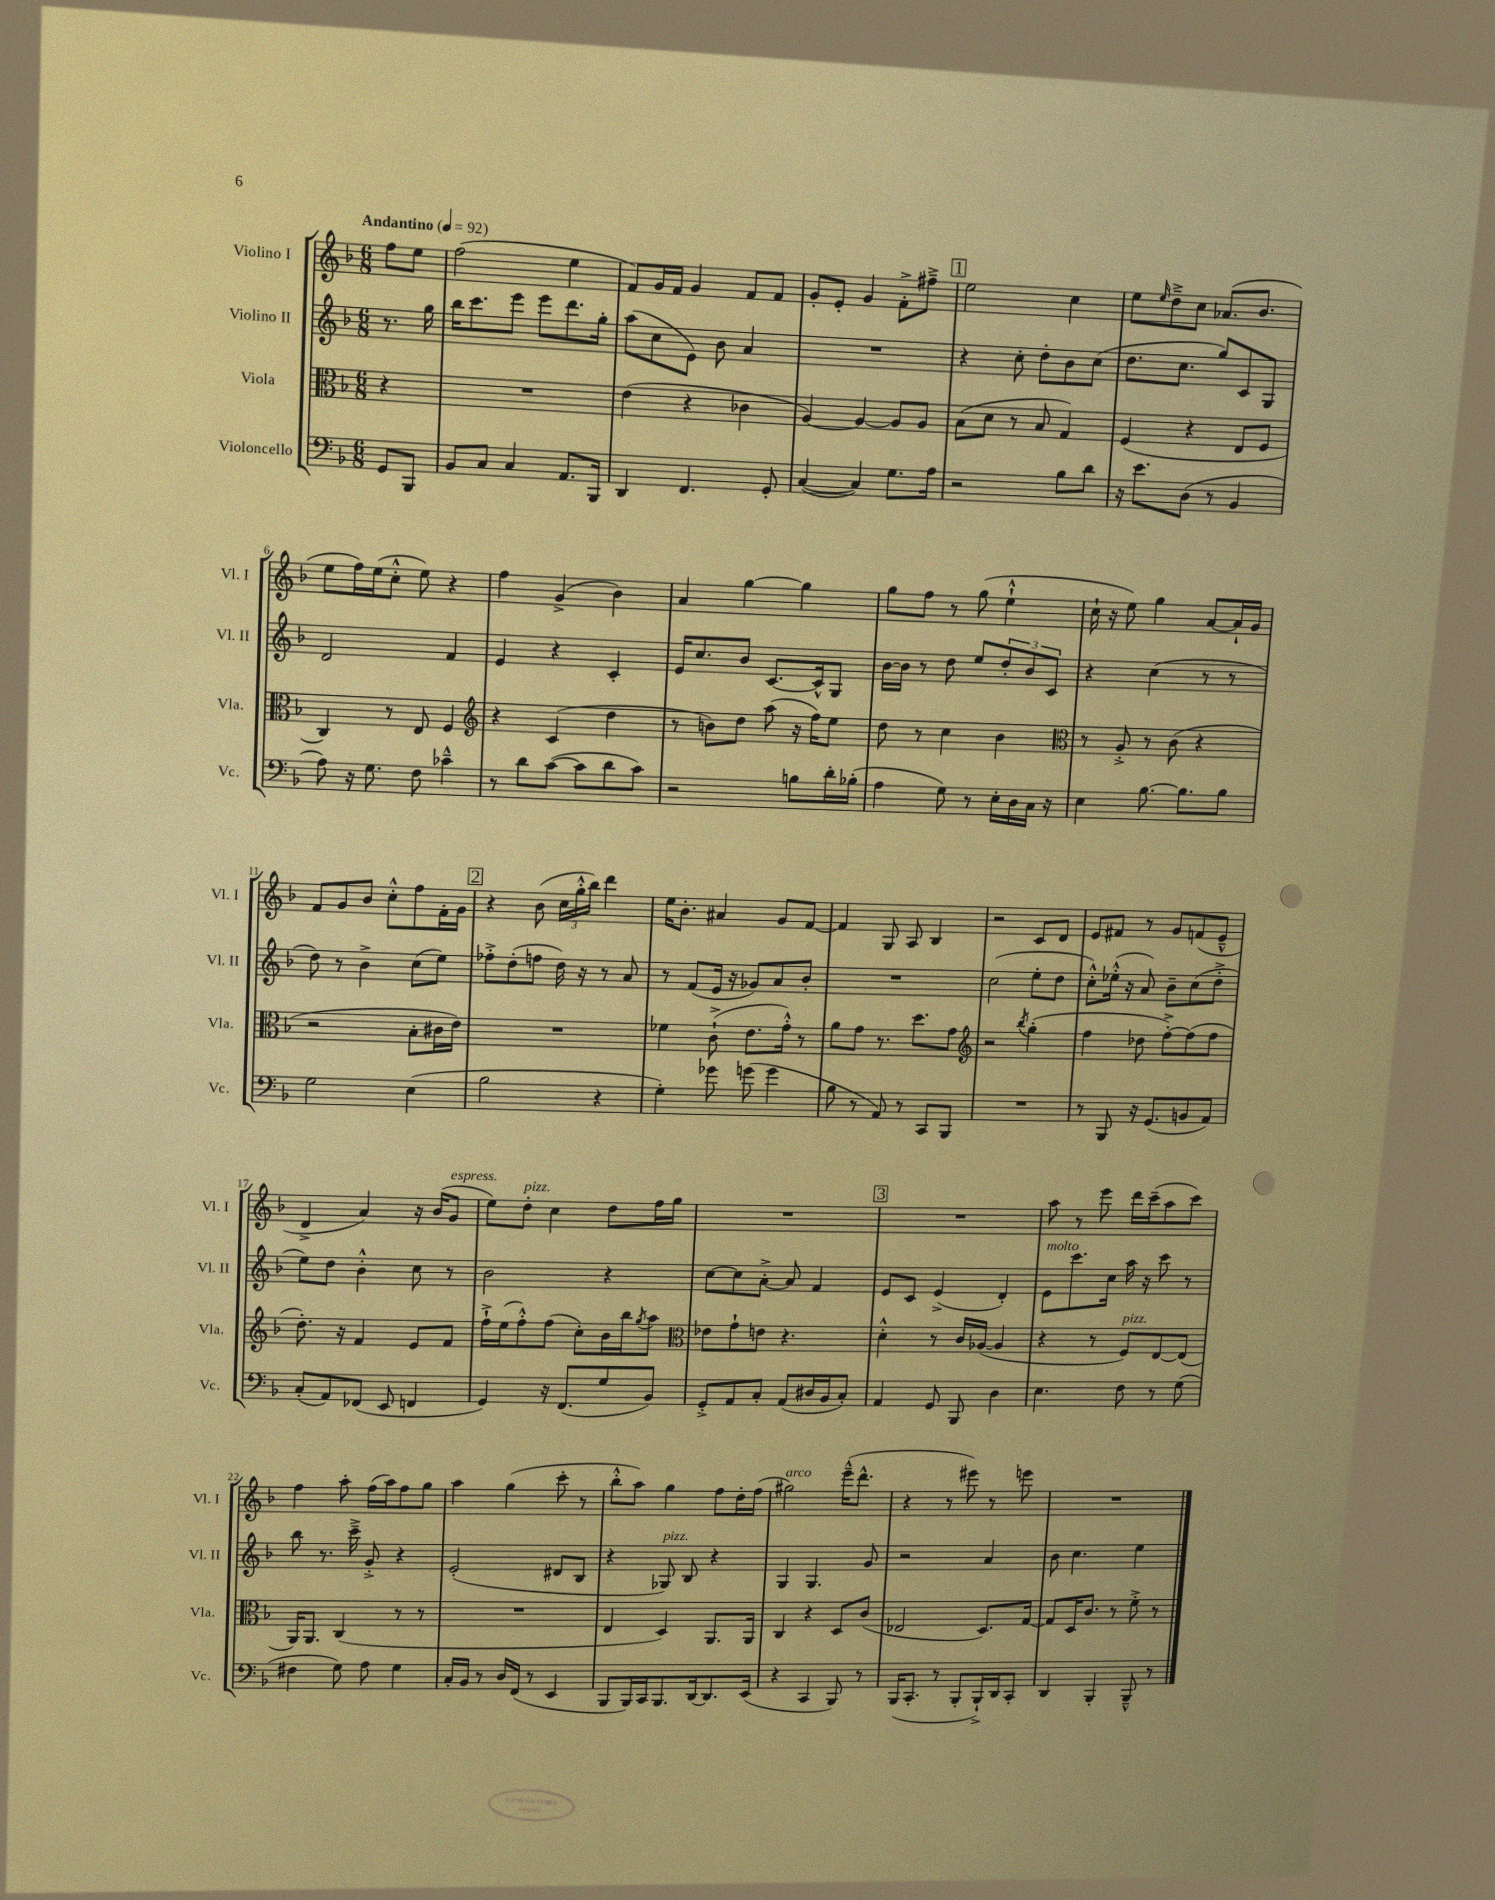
<<
\new StaffGroup <<
\new Staff = "s0" \with { instrumentName = "Violino I" shortInstrumentName = "Vl. I" } {
    \clef treble \key f \major \numericTimeSignature \time 6/8 \partial 4 \tempo "Andantino" 4 = 92
    f''8 e''8 |
    f''2( e''4 |
    f'8) g'16 f'16 g'4 f'8 f'8 |
    g'8-. e'8-. g'4 f'8-.-> fis''8---> |
    \mark \markup { \box "1" } e''2 c''4 |
    e''8 \grace { e''16 } d''8---> c''8 aes'8.( bes'8. |
    e''8 f''16) e''16( c''8-.-^ e''8) r4 |
    f''4 g'4->( bes'4) |
    a'4 g''4~ g''4 |
    g''8 f''8 r8 g''8( e''4-!-^ |
    c''16-! r16 e''8) g''4 a'8~ a'16-! g'16 |
    f'8 g'8 bes'8 c''8-.-^ f''8 f'16-. g'16 |
    \mark \markup { \box "2" } r4 bes'8( \tuplet 3/2 { c''16 g''16-.-^ bes''16) } d'''4 |
    e''16 bes'8.-. ais'4 g'8 f'8~ |
    f'4 g8 a8 bes4 |
    r2 c'8 d'8 |
    e'8 fis'8 r8 g'8 f'8( e'8---^ |
    d'4-> a'4) r16 bes'16( g'8^\markup { \italic "espress." } |
    e''8) d''8-.^\markup { \italic "pizz." } c''4 d''8 f''16 g''16 |
    R2. |
    \mark \markup { \box "3" } R2. |
    a''8 r8 e'''8 d'''16 c'''16--( a''8 c'''8) |
    f''4 a''8-. f''16( a''16) f''8 g''8 |
    a''4 g''4( c'''8-. r8 |
    bes''8-.-^ a''8) g''4 f''8 d''16-. f''16( |
    gis''2^\markup { \italic "arco" }) e'''16---^( d'''8.-^ |
    r4 r8 eis'''8) r8 e'''8 |
    R2. \bar "|." |
}
\new Staff = "s1" \with { instrumentName = "Violino II" shortInstrumentName = "Vl. II" } {
    \clef treble \key f \major \numericTimeSignature \time 6/8 \partial 4
    r8. g''16 |
    bes''16 c'''8. e'''8 e'''8 d'''8. g''16-. |
    a''8( c''8 e'8) bes'8 a'4 |
    R2. |
    \mark \markup { \box "1" } r4 c''8-. d''8-. bes'8 c''8( |
    d''8. c''8. g''8) c'8 g8 |
    d'2 f'4 |
    e'4 r4 c'4-. |
    e'16 c''8. bes'8 c'8.~ c'16-^ g8 |
    bes'16~ bes'16 r8 d''8 e''8 \tuplet 3/2 { d''8-. bes'8 c'8 } |
    r4 c''4( r8 r8 |
    d''8) r8 bes'4-> c''8( e''8) |
    \mark \markup { \box "2" } fes''8-.-> d''8-.( f''8 d''16) r16 r8 a'8 |
    r8 f'8( e'16 r16 ges'8) a'8 bes'8-. |
    R2. |
    c''2( e''8-. d''8 |
    c''8-.-^) ees''16-.-^( r16 a'8) bes'8-- c''8( d''8-.-> |
    e''8) d''8 bes'4-.-^ c''8 r8 |
    bes'2 r4 |
    c''8~ c''8 a'8~-.-> a'8 f'4 |
    \mark \markup { \box "3" } e'8 c'8 e'4->( d'4-.) |
    e'8^\markup { \italic "molto" } c'''8. c''16 a''16 r16 c'''8 r8 |
    bes''8 r8. c'''16---> g'8-.-> r4 |
    e'2-.( dis'8 bes8 |
    r4 ges8^\markup { \italic "pizz." }) bes8 r4 |
    g4 g4. g'8 |
    r2 a'4 |
    bes'8 c''4. e''4 \bar "|." |
}
\new Staff = "s2" \with { instrumentName = "Viola" shortInstrumentName = "Vla." } {
    \clef alto \key f \major \numericTimeSignature \time 6/8 \partial 4
    r4 |
    R2. |
    e'4( r4 ces'4 |
    a4~) a4~ a8 a8 |
    \mark \markup { \box "1" } bes8( d'8 r8 bes8 g4) |
    f4( r4 e8 f8 |
    c4) r8 e8 f4 |
    \clef treble r4 c'4( d''4 |
    r8 b'8) d''8 a''8( r16 f''16) e''8 |
    d''8 r8 c''4 bes'4 |
    \clef alto r8 a8-.-> r8 c'8( r4 |
    r2 bes8-. cis'16 e'16) |
    \mark \markup { \box "2" } R2. |
    fes'4 c'8-!->( e'8. g'16-.-^) r8 |
    a'8 g'8 r8. d''8. g'8 |
    \clef treble r2 \acciaccatura { bes''8 } g''4-.( |
    f''4 des''8 f''8~-.->) f''8( f''8 |
    d''8.-.) r16 f'4 e'8 f'8 |
    f''16-!-> e''16( f''8-.-^) f''8( c''8-.) bes'16 bes''16 \acciaccatura { g''8 } a''8 |
    \clef alto ees'8 g'8-! e'8 r4. |
    \mark \markup { \box "3" } d'4-.-^ r8 c'16 aes16~( aes4 |
    r4 r8 f8^\markup { \italic "pizz." }) e8~ e8( |
    a,16) a,8. c4( r8 r8 |
    R2. |
    e4 d4) a,8. a,16 |
    c4 r4 d8 c'8( |
    ees2 d8.) g16~ |
    g8 d16 c'8. r8 f'8-.-> r8 \bar "|." |
}
\new Staff = "s3" \with { instrumentName = "Violoncello" shortInstrumentName = "Vc." } {
    \clef bass \key f \major \numericTimeSignature \time 6/8 \partial 4
    g,8 bes,,8 |
    bes,8 c8 c4 a,8. bes,,16 |
    d,4 f,4. g,8-. |
    c4~( c4) g8. a16 |
    \mark \markup { \box "1" } r2 bes8 d'8 |
    r16 e'8. d8( r8 bes,4 |
    a8) r16 g8. f8 ces'4---^ |
    r8 d'8 c'8~( c'8 d'8 c'8) |
    r2 b8 d'16-. bes16-.( |
    a4 g8) r8 e16-. d16 c16 r16 |
    e4 bes8.~ bes8. bes8 |
    g2 e4( |
    \mark \markup { \box "2" } bes2 r4 |
    g4-.) ges'8 g'8( g'4 |
    bes8 r8 a,8) r8 c,8 bes,,8 |
    R2. |
    r8 bes,,8 r16 g,8.( b,8 a,8) |
    c8-.( a,8) fes,8( e,8 f,4 |
    g,4) r16 f,8.( g8 bes,8) |
    g,8-.-> a,8 c8-. a,8( dis16 bes,16 c8-.) |
    \mark \markup { \box "3" } a,4 g,8 bes,,8 d4 |
    e4. f8 r8 g8( |
    fis4 g8) a8 g4 |
    c16-. bes,16 r8 d16 f,16( r8 e,4 |
    bes,,8 bes,,16) c,16 bes,,8. d,16~ d,8. e,16( |
    r4 c,4 bes,,8) r8 |
    bes,,16( c,8.-. r8 bes,,8-. bes,,16-!->) d,16 c,8-. |
    d,4 bes,,4-. bes,,8---^ r8 \bar "|." |
}
>>
>>
